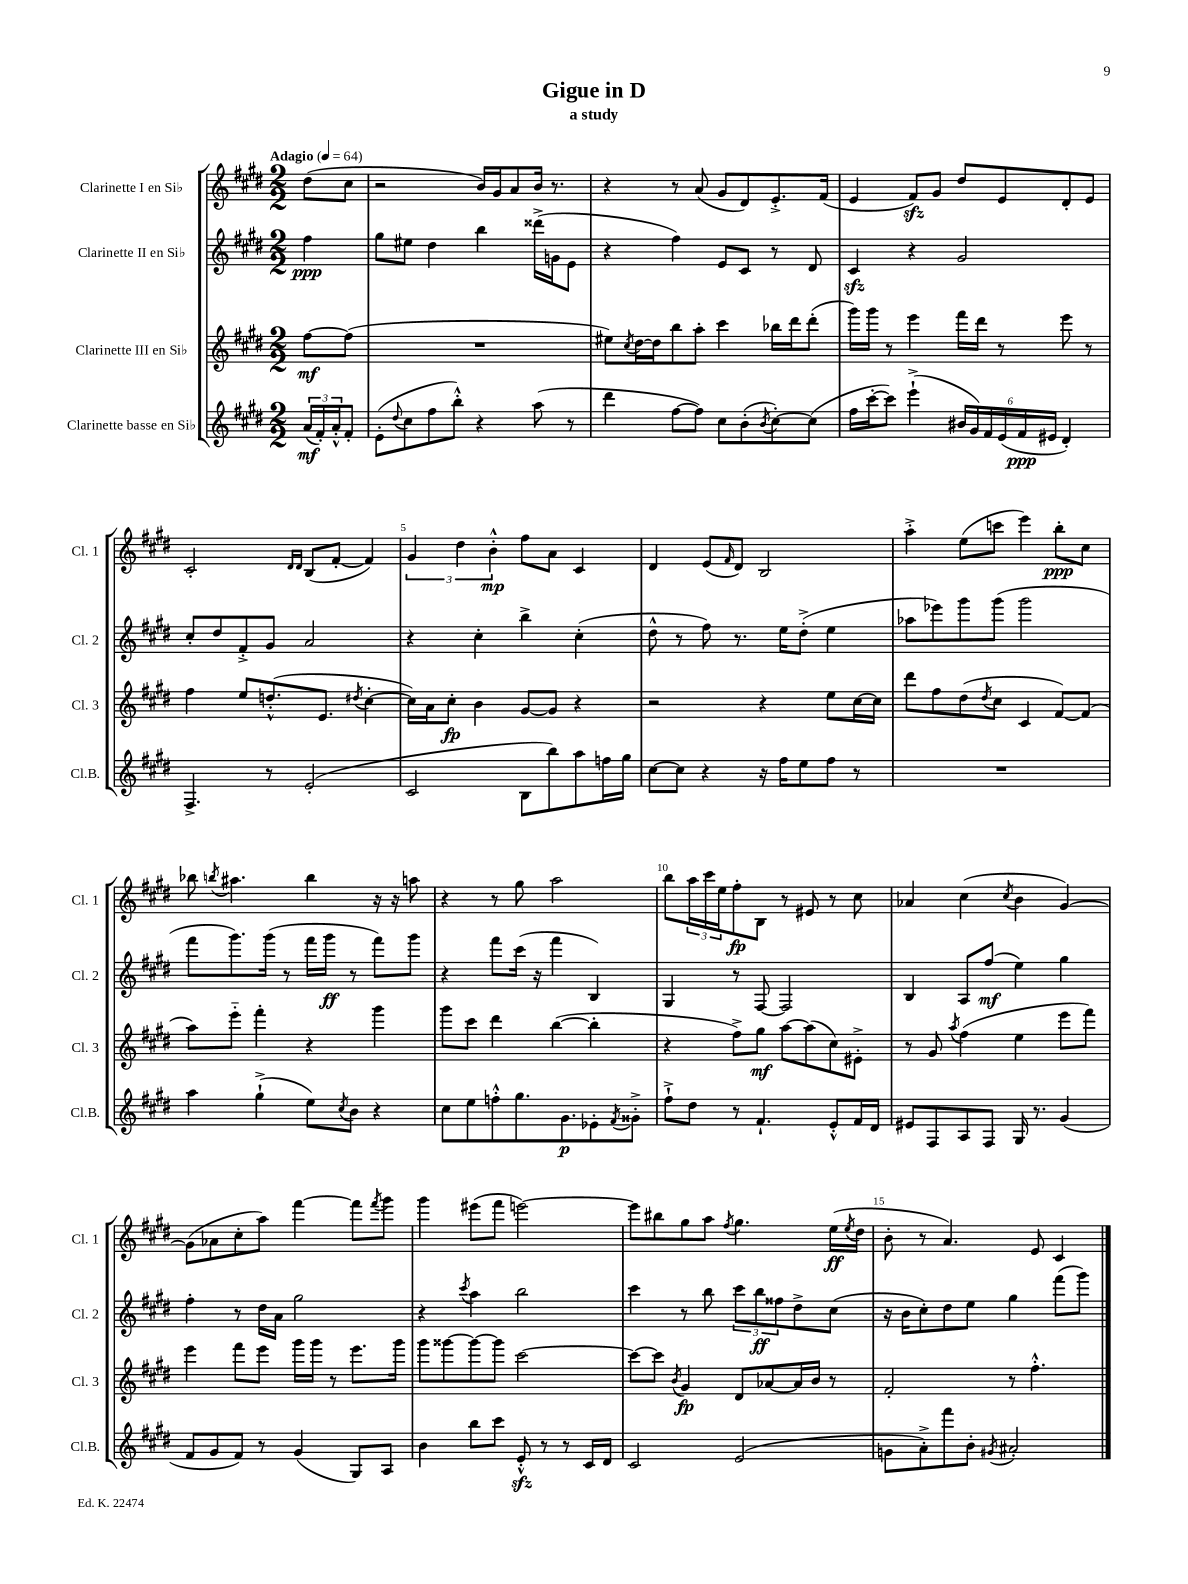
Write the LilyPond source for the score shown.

\header { title = "Gigue in D" subtitle = "a study" }
<<
\new StaffGroup <<
\new Staff = "s0" \with { instrumentName = "Clarinette I en Sib" shortInstrumentName = "Cl. 1" } {
    \clef treble \key e \major \numericTimeSignature \time 2/2 \partial 4 \tempo "Adagio" 4 = 64
    dis''8( cis''8 |
    r2 b'16) gis'16 a'8 b'16 r8. |
    r4 r8 a'8( gis'8 dis'8) e'8.-.-> fis'16( |
    e'4 fis'8\sfz) gis'8 dis''8 e'8 dis'8-. e'8 |
    cis'2-. \grace { dis'16 dis'16 } b8( fis'8~-. fis'4) |
    \tuplet 3/2 { gis'4 dis''4 b'4-.-^\mp } fis''8 a'8 cis'4 |
    dis'4 e'8( \grace { fis'16 } dis'8) b2 |
    a''4-.-> e''8( c'''8 e'''4) b''8-.\ppp cis''8 |
    bes''8 \acciaccatura { b''8 } ais''4. b''4 r16 r16 a''8 |
    r4 r8 gis''8 a''2 |
    b''8 \tuplet 3/2 { a''16 cis'''16 e''16 } fis''8-.\fp b8 r8 eis'8 r8 cis''8 |
    aes'4 cis''4( \acciaccatura { cis''8 } b'4 gis'4~) |
    gis'8( aes'8 cis''8-. a''8) fis'''4~ fis'''8 \acciaccatura { fis'''8 } gis'''8 |
    gis'''4 eis'''8( fis'''8 e'''2~) |
    e'''8 bis''8 gis''8 a''8 \acciaccatura { fis''8 } gis''4. e''16\ff( \acciaccatura { e''8 } dis''16 |
    b'8-. r8 a'4.) e'8 cis'4 \bar "|." |
}
\new Staff = "s1" \with { instrumentName = "Clarinette II en Sib" shortInstrumentName = "Cl. 2" } {
    \clef treble \key e \major \numericTimeSignature \time 2/2 \partial 4
    fis''4\ppp |
    gis''8 eis''8 dis''4 b''4 disis'''16->( g'16 e'8 |
    r4 fis''4) e'8 cis'8 r8 dis'8 |
    cis'4\sfz r4 gis'2 |
    cis''8-. dis''8 fis'8-.-> gis'8 a'2 |
    r4 cis''4-. b''4-> cis''4-.( |
    dis''8-^ r8 fis''8) r8. e''16 dis''8-.->( e''4 |
    aes''8 ees'''8) gis'''8 gis'''8( gis'''2 |
    fis'''8 gis'''8.) gis'''16( r8 fis'''16 gis'''16\ff r8 fis'''8) gis'''8 |
    r4 fis'''8 cis'''16( r16 fis'''4 b4) |
    gis4 r8 fis8~ fis2 |
    b4 a8 fis''8\mf( e''4) gis''4 |
    fis''4-. r8 dis''16 a'16 gis''2 |
    r4 \acciaccatura { cis'''8 } a''4 b''2 |
    cis'''4 r8 b''8 \tuplet 3/2 { cis'''8 b''8\ff fisis''8 } dis''8-> cis''8( |
    r16 b'16 cis''8-.) dis''8 e''8 gis''4 fis'''8( gis'''8) \bar "|." |
}
\new Staff = "s2" \with { instrumentName = "Clarinette III en Sib" shortInstrumentName = "Cl. 3" } {
    \clef treble \key e \major \numericTimeSignature \time 2/2 \partial 4
    fis''8~\mf fis''8( |
    R1 |
    eis''8) \acciaccatura { cis''8 } dis''16~ dis''16 b''8 a''8-. cis'''4 bes''16 dis'''16 dis'''8-.( |
    gis'''16) gis'''16 r8 e'''4 fis'''16 dis'''16 r8 e'''8 r8 |
    fis''4 e''8 d''8.-.-^( e'8. \acciaccatura { dis''8 } cis''4~-. |
    cis''16) a'16 cis''8-.\fp b'4 gis'8~ gis'8 r4 |
    r2 r4 e''8 cis''16~ cis''16 |
    dis'''8 fis''8 dis''8( \acciaccatura { dis''8 } cis''8 cis'4 fis'8~) fis'8( |
    a''8) e'''8-_ fis'''4-. r4 gis'''4 |
    gis'''8 cis'''8 dis'''4 b''4~( b''4-. |
    r4 fis''8->) gis''8\mf a''8~ a''8( cis''8) eis'8-.-> |
    r8 gis'8 \acciaccatura { a''8 } fis''4( e''4 e'''8 fis'''8) |
    e'''4 fis'''8 e'''8 gis'''16 gis'''16 r8 e'''8. gis'''16 |
    gis'''8 gisis'''8~ gisis'''8~ gisis'''8 cis'''2~ |
    cis'''8~ cis'''8 \acciaccatura { b'8 } gis'4\fp dis'8 aes'8~ aes'16 b'16 r8 |
    fis'2-. r8 fis''4.-.-^ \bar "|." |
}
\new Staff = "s3" \with { instrumentName = "Clarinette basse en Sib" shortInstrumentName = "Cl.B." } {
    \clef treble \key e \major \numericTimeSignature \time 2/2 \partial 4
    \tuplet 3/2 { a'16\mf( fis'16-.) a'16-.-^ } fis'8-. |
    e'8-.( \appoggiatura { dis''8 } cis''8 fis''8 b''8-.-^) r4 a''8( r8 |
    dis'''4 fis''8~ fis''8) cis''8 b'8-.( \acciaccatura { b'8 } cis''8~-.) cis''8( |
    fis''16 cis'''16~-. cis'''8) e'''4-!->( \tuplet 6/4 { bis'16 gis'16) fis'16 e'16( fis'16\ppp eis'16 } dis'4-.) |
    fis4.-> r8 e'2-.( |
    cis'2 b8 b''8) a''8 f''16 gis''16 |
    cis''8~ cis''8 r4 r16 fis''16 e''8 fis''8 r8 |
    R1 |
    a''4 gis''4-!->( e''8) \acciaccatura { cis''8 } b'8 r4 |
    cis''8 e''8 f''8-.-^ gis''8. gis'8.\p ees'8-. \acciaccatura { fis'8 } gisis'8-.-> |
    fis''8-!-> dis''8 r8 fis'4.-! e'8-.-^ fis'16 dis'16 |
    eis'8 fis8 a8 fis8 gis16 r8. gis'4( |
    fis'8 gis'8 fis'8) r8 gis'4( gis8) a8 |
    b'4 b''8 cis'''8 e'8-.-^\sfz r8 r8 cis'16 dis'16 |
    cis'2 e'2( |
    g'8 a'8-.->) fis'''8 b'8-. \acciaccatura { gis'8 } ais'2-. \bar "|." |
}
>>
>>
\layout { \context { \Score \override BarNumber.break-visibility = ##(#f #t #t) barNumberVisibility = #(every-nth-bar-number-visible 5) } }
